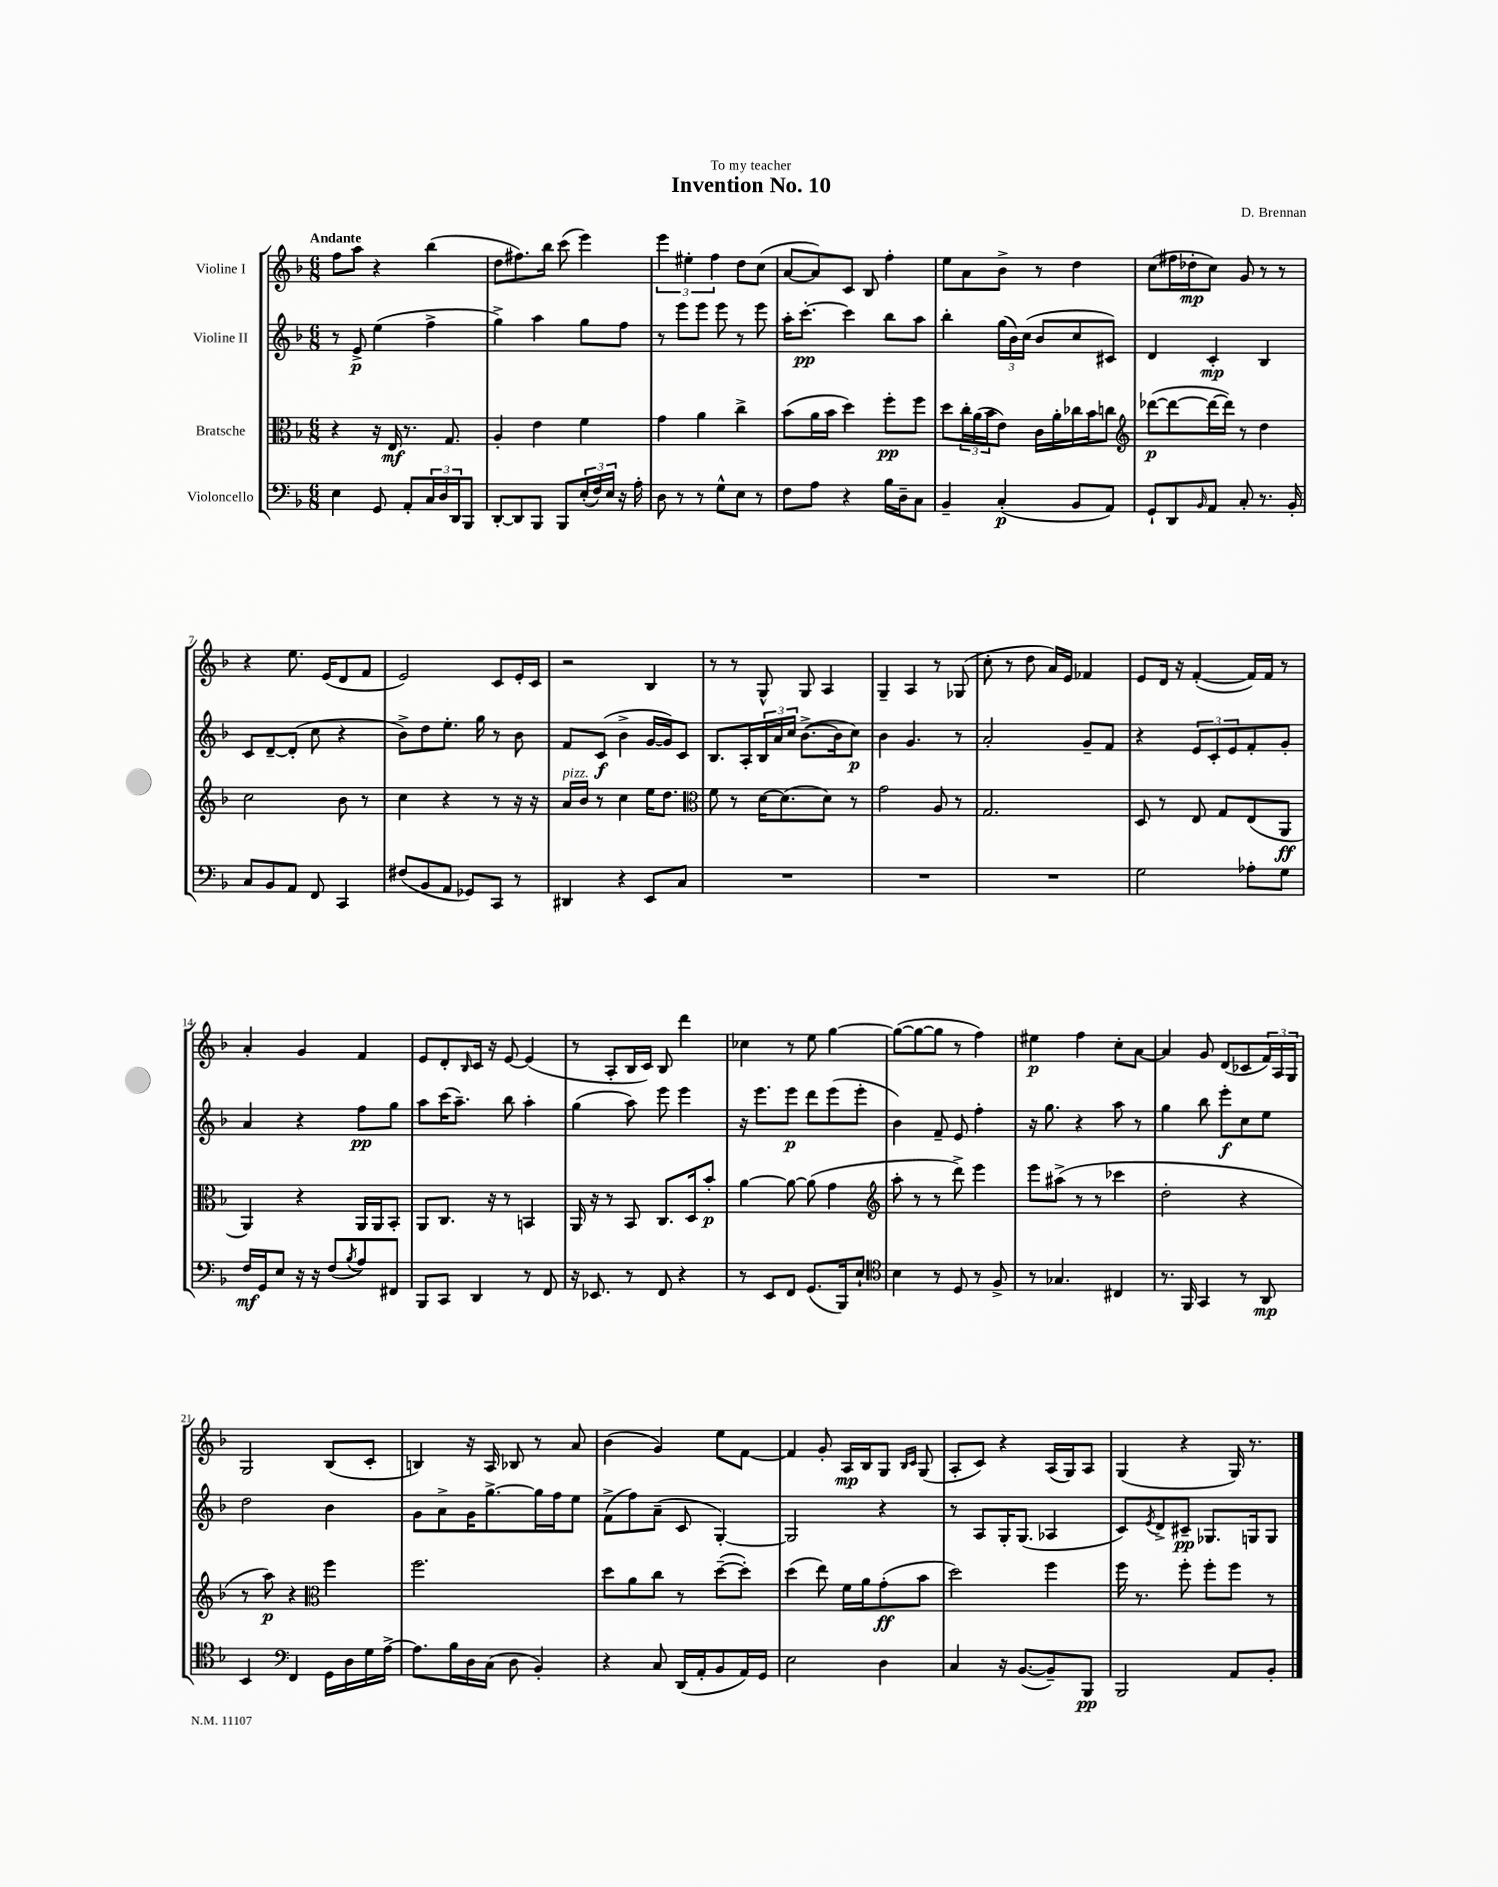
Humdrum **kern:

**kern	**kern	**kern	**kern
*staff4	*staff3	*staff2	*staff1
*clefF4	*clefC3	*clefG2	*clefG2
*k[b-]	*k[b-]	*k[b-]	*k[b-]
*M6/8	*M6/8	*M6/8	*M6/8
4E	4r	8r	8ff
.	.	8e^	8aa
8GG	16r	(4ee	4r
.	16E	.	.
8AA'	8.r	.	.
24C	.	4ff^	(4bb-
24D	.	.	.
.	8.G	.	.
24DD	.	.	.
8BBB-	.	.	.
=	=	=	=
[8DD'	4A'	4gg^)	8dd
8DD]	.	.	8.ff#)
8BBB-	4e	4aa	.
.	.	.	16bb-
8BBB-	.	.	(8ccc
(24E'	4f	8gg	4eee)
24F)	.	.	.
24E	.	.	.
16r	.	8ff	.
16A'	.	.	.
=	=	=	=
8D	4g	8r	6eee
8r	.	8eee	.
.	.	.	6ee#'
8r	4a	8eee	.
.	.	.	6ff
8G^^	.	8eee	.
8E	4cc^	8r	8dd
8r	.	8eee	(8cc
=	=	=	=
8F	(8b-	16aa'	[8a
.	.	[8.ccc'	.
8A	16a	.	8a])
.	16b-	.	.
4r	4dd)	4ccc]	8c
.	.	.	8B-
16B-	8ff'	8bb-	4ff'
16D~	.	.	.
8C	8ff	8aa	.
=	=	=	=
4BB-~	8dd	4bb-'	8ee
.	24cc'	.	8a
.	(24a	.	.
.	24b-	.	.
(4C'	8e)	(24gg	8b-^
.	.	24b-)	.
.	.	(24cc	.
.	16c	8b-	8r
.	16a'	.	.
8BB-	16cc-	8cc	4dd
.	16b-	.	.
8AA)	8cc	8c#)	.
=	=	=	=
*	*clefG2	*	*
8GG`	([8ddd-	4d	(8cc
8DD	8ddd-_	.	16ff#
.	.	.	16dd-'
16qqBB-	.	.	.
8AA	16ddd-_	4c'	8cc)
.	16ddd-])	.	.
8C'	8r	.	8g
8.r	4dd	4B-	8r
.	.	.	8r
16BB-'	.	.	.
=	=	=	=
8C	2cc	8c	4r
8BB-	.	[8d~	.
8AA	.	(8d']	8.ee
8FF	.	8cc	.
.	.	.	(16e
4CC	8b-	4r	8d
.	8r	.	8f
=	=	=	=
(8F#	4cc	8b-^)	2e)
8BB-	.	8dd	.
8AA	4r	8.ee'	.
8GG-)	.	.	.
.	.	16gg	.
8CC	8r	8r	8c
8r	16r	8b-	16e'
.	16r	.	16c
=	=	=	=
4DD#	16a	8f	2r
.	16b-	.	.
.	8r	(8c	.
4r	4cc	4b-^	.
8EE	16ee	[16g	4B-
.	8.dd	16g])	.
8C	.	8c	.
=	=	=	=
*	*clefC3	*	*
2.r	8f	8.B-	8r
.	8r	.	8r
.	.	16A'	.
.	[16d	24B-	8G^^
.	.	24a	.
.	(8.d]	.	.
.	.	24cc	.
.	.	([8.b-^	8G
.	8d)	.	4A
.	.	16b-]	.
.	8r	8cc)	.
=	=	=	=
2.r	2g	4b-	4G~
.	.	4.g	4A
.	8A	.	8r
.	8r	8r	(8G-
=	=	=	=
2.r	2.G	2a'	8cc'
.	.	.	8r
.	.	.	8dd
.	.	.	16a)
.	.	.	16e
.	.	8g~	4f-
.	.	8f	.
=	=	=	=
2G	8D	4r	8e
.	8r	.	16d
.	.	.	16r
.	8E	12e	([4f'
.	.	12c'	.
.	8G	.	.
.	.	12e	.
8A-'	(8E	8f'	16f])
.	.	.	16f
8G	8AA	8g'	8r
=	=	=	=
16F	4AA)	4a	4a'
16GG	.	.	.
8E	.	.	.
16r	4r	4r	4g
16r	.	.	.
(8F	.	.	.
8qB-	.	.	.
8A)	16AA	8ff	4f
.	16AA	.	.
8FF#	8BB-'	8gg	.
=	=	=	=
8BBB-	8AA	8aa	8e
8CC	8.C	(16ccc	8d'
.	.	8.aa~)	.
.	.	.	16qqB-
4DD	.	.	16c
.	16r	.	16r
.	8r	8bb-	[8e
8r	4BB	4aa'	(4e]
8FF	.	.	.
=	=	=	=
16r	16AA	(4gg	8r
8.EE-	16r	.	.
.	8r	.	8A'
8r	8BB-	8aa)	16B-
.	.	.	16c)
8FF	8.C	8eee	8B-
4r	.	4eee	4ddd
.	16D	.	.
.	8b-'	.	.
=	=	=	=
8r	[4a	16r	4cc-
.	.	8.eee	.
8EE	.	.	.
8FF	8a_	8eee	8r
(8.GG	(8a]	8ddd	8ee
.	4g	(8eee	[4gg
16BBB-)	.	.	.
8E`	.	8eee'	.
=	=	=	=
*clefC4	*clefG2	*	*
4B-	8aa'	4b-)	(8gg_
.	8r	.	8gg_
8r	8r	8f~	8gg]
8D	8ddd^)	8e	8r
8r	4eee	4ff'	4ff)
8F^	.	.	.
=	=	=	=
8r	8eee	16r	4ee#
.	.	8.gg	.
4.G-	(8aa#^	.	.
.	8r	4r	4ff
.	8r	.	.
4C#	4ccc-	8aa	8cc'
.	.	8r	[8a
=	=	=	=
8.r	2dd'	4gg	4a]
16FF	.	.	.
4GG	.	8bb-	8g
.	.	8eee'	(8d
8r	4r	8cc	8c-
8AA	.	8ee	24f)
.	.	.	24A
.	.	.	24G
=	=	=	=
4BB-	8r	2dd	2G
.	8aa)	.	.
*clefF4	*	*	*
4FF	4r	.	.
*	*clefC3	*	*
16GG	4ff	4b-	(8B-
16D	.	.	.
16G	.	.	8c'
[16A^	.	.	.
=	=	=	=
8.A]	2.ff	8g	4B)
.	.	8a^	.
16B-	.	.	.
16D	.	16g	16r
(16C	.	[8.gg^	16A
8D	.	.	8B-
4BB-')	.	16gg]	8r
.	.	16ff	.
.	.	8ee	8a
=	=	=	=
4r	8dd	(8f^	(4b-
.	8a	8ff)	.
8C	8cc	(8a~	4g)
(16DD	8r	8c	.
16AA'	.	.	.
8BB-	([8dd~	[4G')	8ee
16AA)	8dd'])	.	[8f
16GG	.	.	.
=	=	=	=
2E	(4dd	2G]	4f]
.	8ee)	.	8g'
.	16f	.	16A
.	16a	.	16B-
4D	(8g'	4r	8G
.	.	.	16qqB-
.	.	.	16qqc
.	8b-	.	(8G
=	=	=	=
4C	2dd)	8r	8A'
.	.	8A	8c)
16r	.	16G'	4r
([8.BB-	.	(8.G	.
8BB-~])	4ff	4A-	(16A
.	.	.	16G)
8BBB-	.	.	8A
=	=	=	=
2BBB-	16ff	8c)	(4G
.	8.r	.	.
.	.	8qe	.
.	.	8d^	.
.	8ff'	8c#~	4r
.	8ff'	8.G-	.
8AA	8ff	.	16G)
.	.	16G	8.r
8BB-'	8r	8G	.
==	==	==	==
*-	*-	*-	*-
